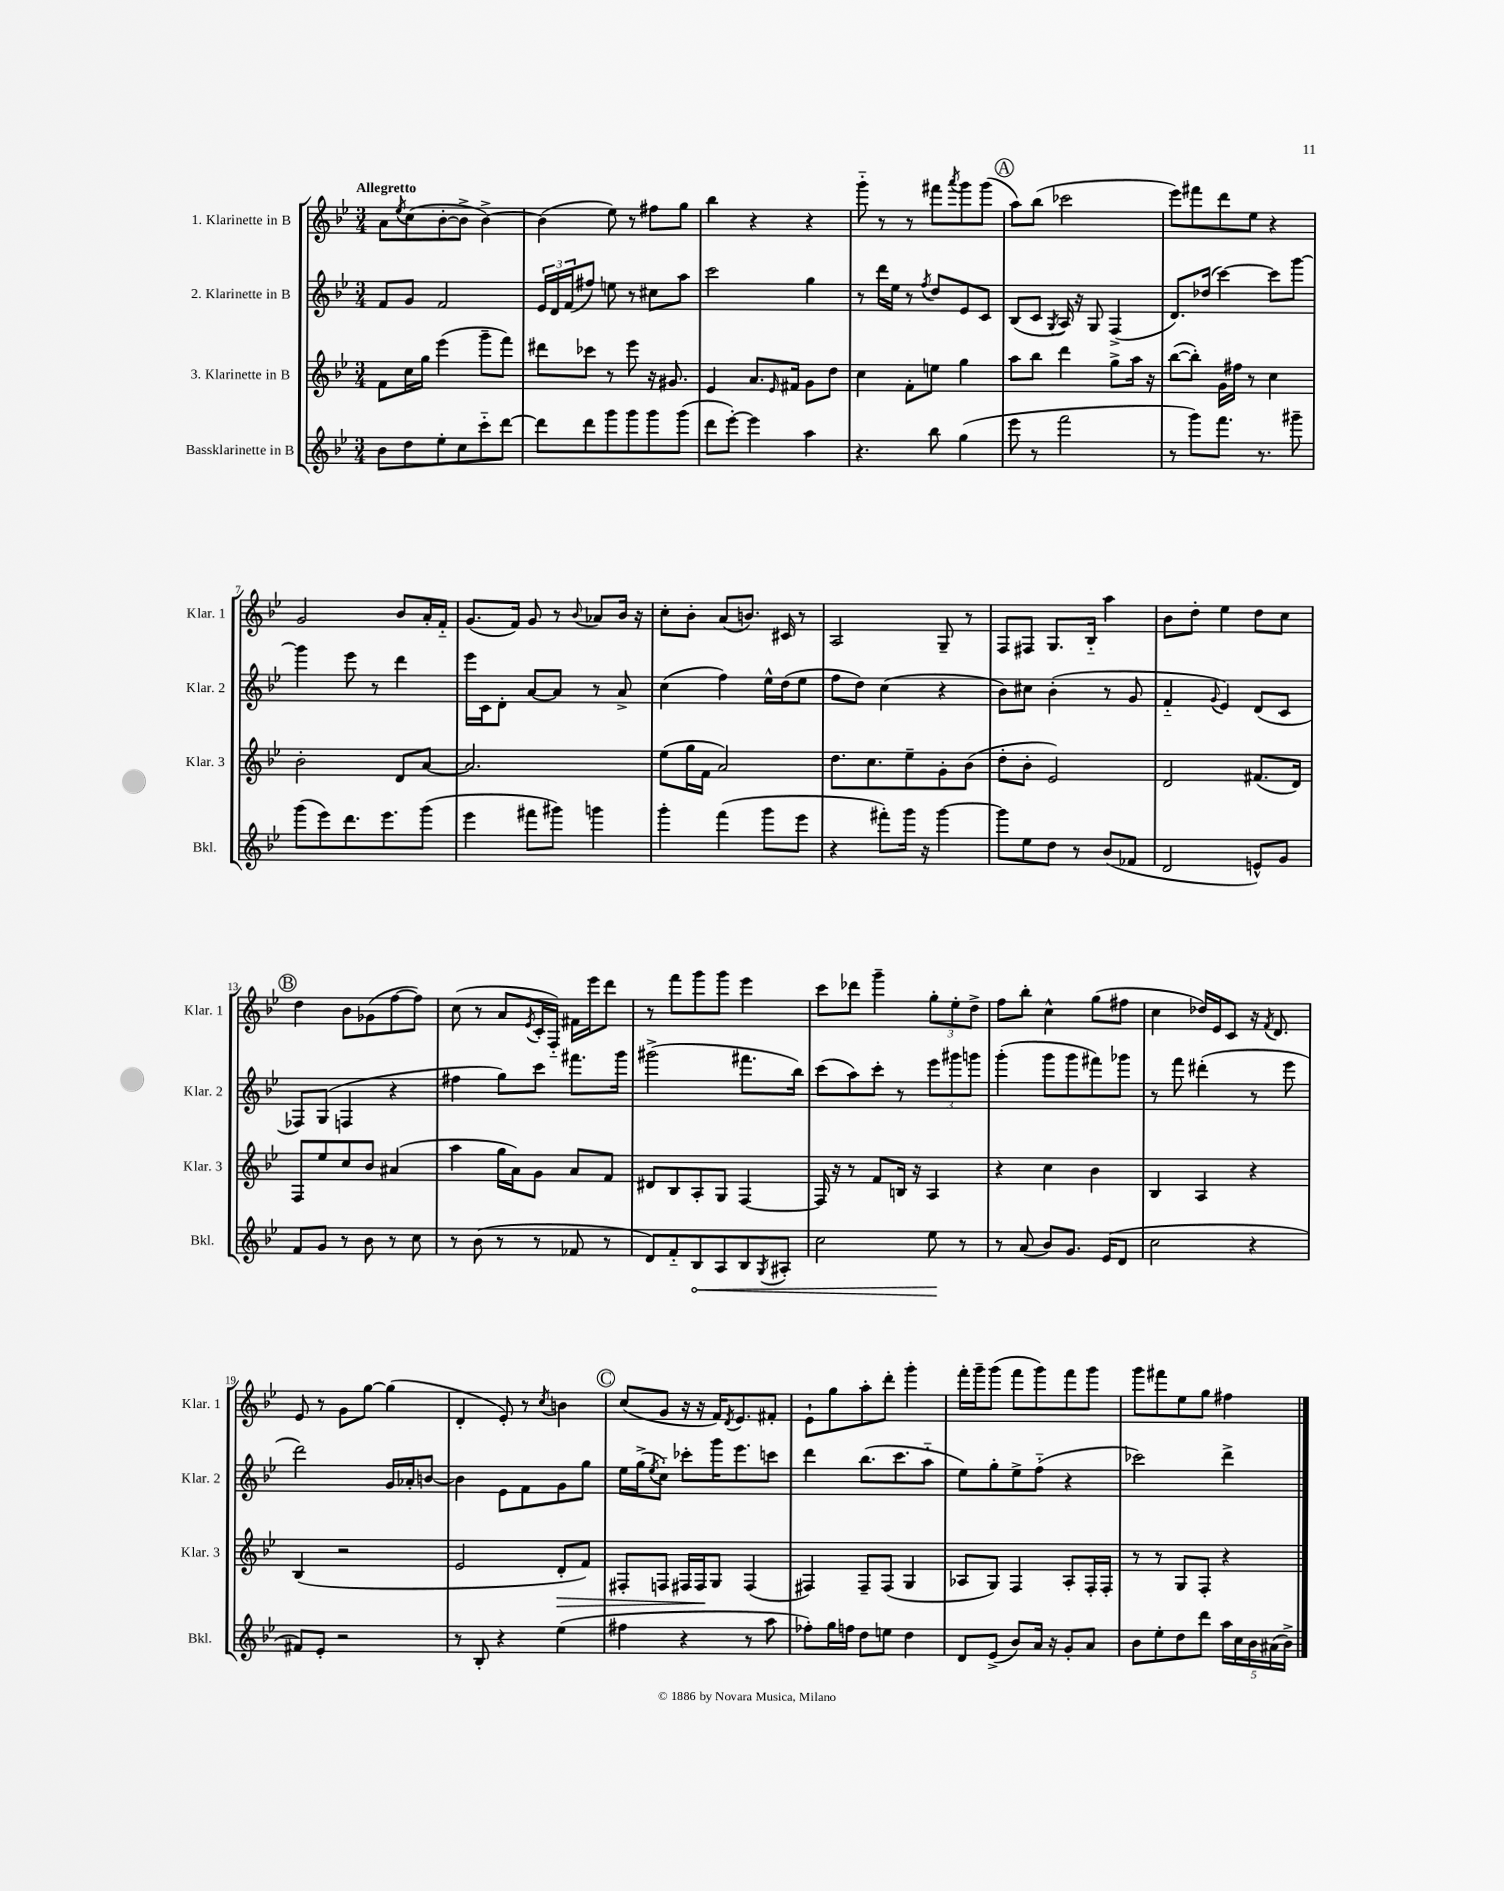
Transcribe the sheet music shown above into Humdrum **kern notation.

**kern	**kern	**kern	**kern
*staff4	*staff3	*staff2	*staff1
*clefG2	*clefG2	*clefG2	*clefG2
*k[b-e-]	*k[b-e-]	*k[b-e-]	*k[b-e-]
*M3/4	*M3/4	*M3/4	*M3/4
8b-	8f	8f	8a
.	.	.	8qee-
8dd	16cc	8g	(8cc
.	16gg	.	.
8ee-'	(4eee-	2f	[8b-'
8cc	.	.	8b-^]
8ccc'~	8ggg~	.	[4b-^)
[8ddd	8fff)	.	.
=	=	=	=
8ddd]	8ddd#	24e-	(4b-]
.	.	24d	.
.	.	(24f	.
8ddd	8ccc-	8ff#)	.
8ggg	8r	8ee	8ee-)
8ggg	8eee-	8r	8r
8ggg	16r	8cc#	8ff#
.	8.g#	.	.
(8ggg	.	8aa	8gg
=	=	=	=
8ddd	4e-	2ccc	4bb-
[8eee-')	.	.	.
4eee-]	8.a	.	4r
.	16qqe-	.	.
.	16f#	.	.
4aa	8g	4gg	4r
.	8dd	.	.
=	=	=	=
4.r	4cc	8r	8ggg'~
.	.	16ddd	8r
.	.	16ee-	.
.	8f'	8r	8r
.	.	8qff	.
8bb-	8ee	8dd	8fff#
.	.	.	8qaaa
(4gg	4gg	8e-	8ggg
.	.	8c	(8ggg
=	=	=	=
8eee-	8aa	(8B-	8aa)
8r	8bb-	8c	(8bb-
.	.	8qG	.
2fff	4ddd	16A)	2ccc-
.	.	16r	.
.	.	8G	.
.	8gg^	(4F^	.
.	16aa	.	.
.	16r	.	.
=	=	=	=
8r	([8bb-	8.d)	8eee-)
8ggg)	8bb-'])	.	8fff#
.	.	(16dd-	.
8.fff	16g	[4ccc)	8ddd
.	16ff#	.	.
.	8r	.	8ee-
8.r	.	.	.
.	4cc	8ccc]	4r
8ggg#~	.	[8ggg	.
=	=	=	=
(8ggg	2b-'	4ggg]	2g
8eee-)	.	.	.
8.ddd	.	8eee-	.
.	.	8r	.
8.eee-	.	.	.
.	8d	4ddd	8b-
(8ggg	[8a	.	16a'
.	.	.	16f'~
=	=	=	=
4eee-	2.a]	16eee-	(8.g
.	.	16c	.
.	.	8d'	.
.	.	.	16f)
8fff#	.	[8a	8g
8ggg#)	.	8a]	8r
.	.	.	8qqb-
4ggg	.	8r	8a-
.	.	8a^	16b-
.	.	.	16r
=	=	=	=
4ggg'	(8ee-	(4cc	8cc'
.	16gg	.	8b-'
.	16f	.	.
(4fff	2a)	4ff)	(8a
.	.	.	8.b)
8ggg	.	16ee-^^	.
.	.	(16dd	16c#
8eee-	.	8ee-	8r
=	=	=	=
4r	8.dd	8ff	2A
.	.	8dd)	.
.	8.cc	.	.
8fff#')	.	(4cc	.
16ggg	8ee-~	.	.
16r	.	.	.
[4ggg	8g'	4r	8G~
.	(8b-	.	8r
=	=	=	=
8ggg]	8dd'	8b-)	8F
8ee-	8b-'	8cc#	8F#
8dd	2e-)	(4b-'	8.G
8r	.	.	.
.	.	.	16B-'~
(8b-	.	8r	4aa
8f-	.	8g	.
=	=	=	=
2d	2d	4f'~	8b-
.	.	.	8dd'
.	.	8qqg	.
.	.	4e-)	4ee-
8e^^)	(8.f#	(8d	8dd
8g	.	8c	8cc
.	16d)	.	.
=	=	=	=
8f	8F	8F-)	4dd
8g	8ee-	(8G	.
8r	8cc	4F	8b-
8b-	8b-	.	(8g-
8r	(4a#	4r	[8ff
8cc	.	.	8ff])
=	=	=	=
8r	4aa	4ff#	(8cc
(8b-	.	.	8r
8r	16gg	8gg)	8a
.	16a)	.	.
.	.	.	8qe-
8r	8g	8ccc	16c'
.	.	.	16F'~)
8f-	8a	8.fff#	16f#
.	.	.	16eee-
8r	8f	.	8ddd
.	.	16ggg	.
=	=	=	=
8d)	8d#	(2ggg#^	8r
8f'~	8B-	.	8fff
8B-	8A'	.	8ggg
8A	8G	.	8ggg
8B-	[4F	8.fff#	4eee-
8qG	.	.	.
8A#'	.	.	.
.	.	16bb-)	.
=	=	=	=
2cc	16F]	(8ccc	8ccc
.	16r	.	.
.	8r	8aa)	8ddd-
.	8f	8ccc'	4ggg~
.	16B	8r	.
.	16r	.	.
8ee-	4A	12eee-	12gg'
.	.	12ggg#	12ee-'
8r	.	.	.
.	.	12ggg	12dd^
=	=	=	=
8r	4r	(4ggg'	8ff
(8a	.	.	8bb-'
8b-)	4cc	8ggg	4cc^^
8.g	.	8ggg	.
.	4b-	8fff#)	(8gg
(16e-	.	.	.
8d	.	8ggg-	8ff#
=	=	=	=
2cc	4B-	8r	4cc
.	.	8fff	.
.	4A	(4ddd#'	16dd-)
.	.	.	16e-
.	.	.	8c
4r	4r	8r	16r
.	.	.	8qf
.	.	.	8.d
.	.	8eee-	.
=	=	=	=
8f#)	(4B-	2ddd)	8e-
8e-'	.	.	8r
2r	2r	.	8g
.	.	.	[8gg
.	.	16g	(4gg]
.	.	16a-'	.
.	.	[8b	.
=	=	=	=
8r	2e-	4b]	4d'
8B-'	.	.	.
4r	.	8e-	8e-')
.	.	8f	8r
.	.	.	8qcc
(4ee-	8d'	8g	4b
.	8f)	8gg	.
=	=	=	=
4ff#	8F#'	16ee-	(8cc
.	.	(16gg^	.
.	.	8qee-	.
.	8F	8cc'~)	8g
4r	16F#	8ccc-'	16r
.	16F#	.	16r
.	8G	16ggg	16f)
.	.	.	8qd
.	.	8.eee-	8.e-
8r	(4F#	.	.
8aa	.	8ccc	8f#'
=	=	=	=
8ff-')	4F#)	4ddd	8e-`
16gg	.	.	8gg
16ff	.	.	.
8dd	8F#~	(8.bb-	8aa'
8ee	(8F#	.	8ddd'
.	.	8.ccc	.
4dd	4G	.	4ggg'
.	.	8aa'~	.
=	=	=	=
8d	8A-	8ee-)	16fff'
.	.	.	16ggg~
(8e-^	8G)	8gg'	(8ggg
8b-)	4F	8ee-^	8fff
16a	.	(8ff'~	8ggg)
16r	.	.	.
8g'	8A-'	4r	8fff
8a	16F'	.	8ggg
.	16F'	.	.
=	=	=	=
8b-	8r	2ccc-)	8ggg
8ee-'	8r	.	8fff#
8dd	8G	.	8ee-
8ddd	8F'	.	8gg
20aa	4r	4ddd^	4ff#
20cc	.	.	.
20b-	.	.	.
(20a#	.	.	.
20b-^)	.	.	.
==	==	==	==
*-	*-	*-	*-
